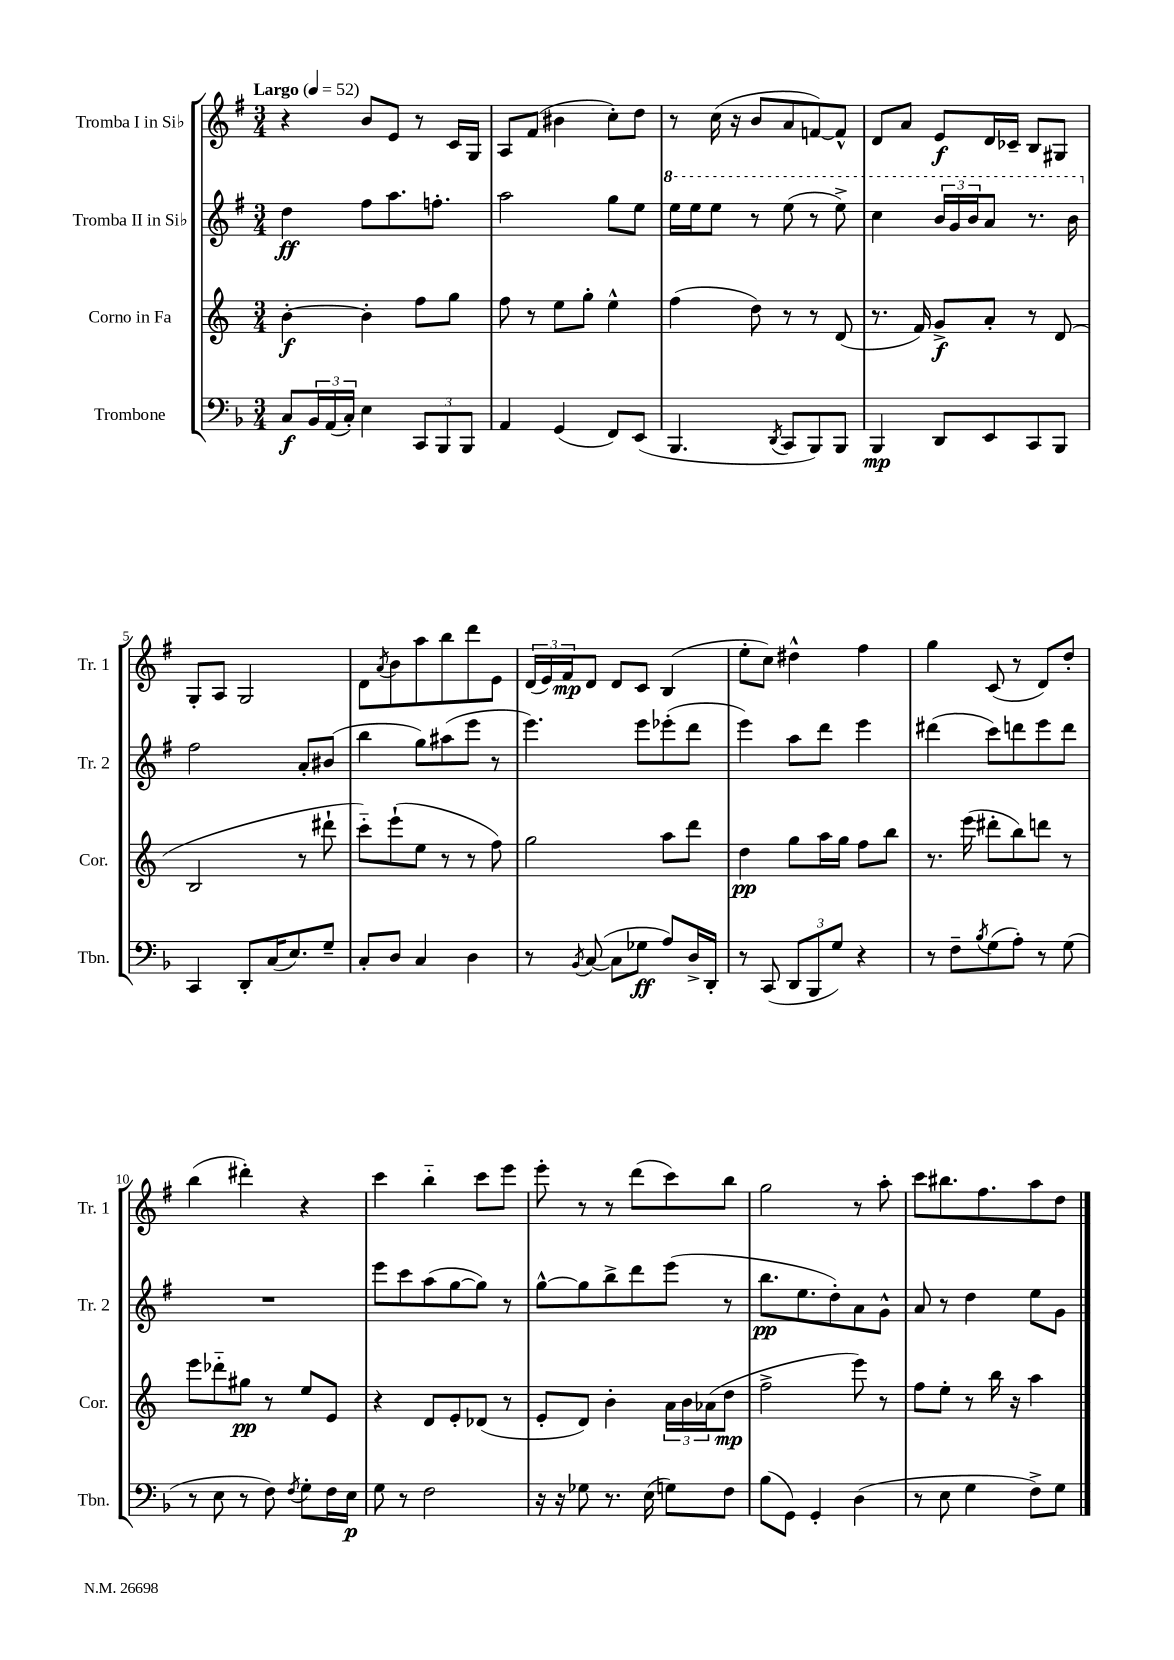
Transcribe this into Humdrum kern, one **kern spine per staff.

**kern	**dynam	**kern	**dynam	**kern	**dynam	**kern	**dynam
*part4	*part4	*part3	*part3	*part2	*part2	*part1	*part1
*staff4	*staff4	*staff3	*staff3	*staff2	*staff2	*staff1	*staff1
*I"Trombone	*	*I"Corno in Fa	*	*I"Tromba II in Si♭	*	*I"Tromba I in Si♭	*
*I'Tbn.	*	*I'Cor.	*	*I'Tr. 2	*	*I'Tr. 1	*
*clefF4	*	*clefG2	*	*clefG2	*	*clefG2	*
*k[b-]	*	*k[]	*	*k[f#]	*	*k[f#]	*
*M3/4	*	*M3/4	*	*M3/4	*	*M3/4	*
*MM52	*	*MM52	*	*MM52	*	*MM52	*
=1	=1	=1	=1	=1	=1	=1	=1
!	!	!	!	!	!	!LO:TX:a:B:t=Largo	!
8C/L	f	[4b'\	f	4dd\	ff	4r	.
24BB-/L	.	.	.	.	.	.	.
(24AA/	.	.	.	.	.	.	.
24C'/JJ)	.	.	.	.	.	.	.
4E\	.	4b'\]	.	8ff#\L	.	8b/L	.
.	.	.	.	8.aa\	.	8e/J	.
12CC/L	.	8ff\L	.	.	.	8r	.
.	.	.	.	8.ffn'\J	.	.	.
12BBB-/	.	.	.	.	.	.	.
.	.	8gg\J	.	.	.	16c/LL	.
12BBB-/J	.	.	.	.	.	.	.
.	.	.	.	.	.	16G/JJ	.
=2	=2	=2	=2	=2	=2	=2	=2
4AA/	.	8ff\	.	2aa\	.	8A/L	.
.	.	8r	.	.	.	(8f#/J	.
(4GG/	.	8ee\L	.	.	.	4b#X\	.
.	.	8gg'\J	.	.	.	.	.
8FF/L)	.	4ee^^\	.	8gg\L	.	8cc'\L)	.
(8EE/J	.	.	.	8ee\J	.	8dd\J	.
=3	=3	=3	=3	=3	=3	=3	=3
*	*	*	*	*8va	*	*	*
4.BBB-/	.	(4ff\	.	16eee\LL	.	8r	.
.	.	.	.	16eee\J	.	.	.
.	.	.	.	8eee\J	.	(16cc\	.
.	.	.	.	.	.	16r	.
.	.	8dd\)	.	8r	.	8b/L	.
8qDD/	.	.	.	.	.	.	.
8CC/L	.	8r	.	(8eee\	.	8a/	.
8BBB-/)	.	8r	.	8r	.	[8fn/)	.
8BBB-/J	.	(8d/	.	8eee^\)	.	8f^^/J]	.
=4	=4	=4	=4	=4	=4	=4	=4
4BBB-/	mp	8.r	.	4ccc\	.	8d/L	.
.	.	.	.	.	.	8a/J	.
.	.	16f/)	.	.	.	.	.
8DD/L	.	8g^/L	f	24bb/LL	.	8e/L	f
.	.	.	.	24gg/	.	.	.
.	.	.	.	24bb/J	.	.	.
8EE/	.	8a'/J	.	8aa/J	.	16d/L	.
.	.	.	.	.	.	16c-X~/JJ	.
8CC/	.	8r	.	8.r	.	8B/L	.
8BBB-/J	.	(8d/	.	.	.	8G#X/J	.
.	.	.	.	16bb\	.	.	.
!!LO:LB:g=z
=5	=5	=5	=5	=5	=5	=5	=5
*	*	*	*	*X8va	*	*	*
4CC/	.	2B/	.	2ff#\	.	8G'/L	.
.	.	.	.	.	.	8A/J	.
8DD'/L	.	.	.	.	.	2G/	.
(16C/K	.	.	.	.	.	.	.
8.E/)	.	.	.	.	.	.	.
.	.	8r	.	8a'/L	.	.	.
8G~/J	.	8ddd#X`\	.	(8b#X/J	.	.	.
=6	=6	=6	=6	=6	=6	=6	=6
8C'/L	.	8ccc\L)	.	4bb\	.	8d\L	.
.	.	.	.	.	.	8qa/	.
8D/J	.	(8eee`\	.	.	.	8b\	.
4C/	.	8ee\J	.	8gg\L)	.	8aa\	.
.	.	8r	.	(8aa#X\	.	8bb\	.
4D\	.	8r	.	8eee\J	.	8ddd\	.
.	.	8ff\)	.	8r	.	8e\J	.
=7	=7	=7	=7	=7	=7	=7	=7
8r	.	2gg\	.	4.eee\)	.	(24d/LL	.
.	.	.	.	.	.	24e/)	.
.	.	.	.	.	.	24f#/J	mp
8qBB-/	.	.	.	.	.	.	.
([8C/	.	.	.	.	.	8d/J	.
8C\L]	.	.	.	.	.	8d/L	.
8G-X\J	ff	.	.	8eee\L	.	8c/J	.
8A/L)	.	8aa\L	.	(8eee-X'\	.	(4B/	.
16D^/L	.	8ddd\J	.	8ddd\J	.	.	.
16DD'/JJ	.	.	.	.	.	.	.
=8	=8	=8	=8	=8	=8	=8	=8
8r	.	4dd\	pp	4eee\)	.	8ee'\L	.
(8CC/	.	.	.	.	.	8cc\J)	.
12DD/L	.	8gg\L	.	8aa\L	.	4dd#X^^\	.
12BBB-/	.	.	.	.	.	.	.
.	.	16aa\L	.	8ddd\J	.	.	.
12G/J)	.	.	.	.	.	.	.
.	.	16gg\JJ	.	.	.	.	.
4r	.	8ff\L	.	4eee\	.	4ff#\	.
.	.	8bb\J	.	.	.	.	.
=9	=9	=9	=9	=9	=9	=9	=9
8r	.	8.r	.	(4ddd#X\	.	4gg\	.
8F~\L	.	.	.	.	.	.	.
.	.	(16eee\	.	.	.	.	.
8qB-/	.	.	.	.	.	.	.
(8G\	.	8ddd#X'\L	.	8ccc\L)	.	(8c/	.
8A'\J)	.	8bb\)	.	8dddn\	.	8r	.
8r	.	8dddn\J	.	8eee\	.	8d/L)	.
(8G\	.	8r	.	8ddd\J	.	8dd'/J	.
!!LO:LB:g=z
=10	=10	=10	=10	=10	=10	=10	=10
8r	.	8eee\L	.	2.r	.	(4bb\	.
8E\	.	8ddd-X\	.	.	.	.	.
8r	.	8gg#X\J	pp	.	.	4ddd#X'\)	.
8F\)	.	8r	.	.	.	.	.
8qF/	.	.	.	.	.	.	.
8G'\L	.	8ee/L	.	.	.	4r	.
16F\L	.	8e/J	.	.	.	.	.
16E\JJ	p	.	.	.	.	.	.
=11	=11	=11	=11	=11	=11	=11	=11
8G\	.	4r	.	8eee\L	.	4ccc\	.
8r	.	.	.	8ccc\	.	.	.
2F\	.	8d/L	.	(8aa\	.	4bb\	.
.	.	8e'/	.	[8gg\	.	.	.
.	.	(8d-X/J	.	8gg\J])	.	8ccc\L	.
.	.	8r	.	8r	.	8eee\J	.
=12	=12	=12	=12	=12	=12	=12	=12
16r	.	8e'/L	.	[8gg^^\L	.	8eee'\	.
16r	.	.	.	.	.	.	.
8G-X\	.	8d/J)	.	8gg\]	.	8r	.
8.r	.	4b'\	.	8bb^\	.	8r	.
.	.	.	.	8ddd\	.	(8ddd\L	.
(16E\	.	.	.	.	.	.	.
8Gn\L)	.	24a\LL	.	(8eee\J	.	8ccc\)	.
.	.	24b\	.	.	.	.	.
.	.	(24a-X\J	.	.	.	.	.
8F\J	.	8dd\J	mp	8r	.	8bb\J	.
=13	=13	=13	=13	=13	=13	=13	=13
(8B-\L	.	2ff^\	.	8.bb\L	pp	2gg\	.
8GG\J)	.	.	.	.	.	.	.
.	.	.	.	8.ee\	.	.	.
4GG'/	.	.	.	.	.	.	.
.	.	.	.	8dd'\)	.	.	.
(4D\	.	8eee\)	.	8a\	.	8r	.
.	.	8r	.	8g^^\J	.	8aa'\	.
=14	=14	=14	=14	=14	=14	=14	=14
8r	.	8ff\L	.	8a/	.	8ccc\L	.
8E\	.	8ee'\J	.	8r	.	8.bb#X\	.
4G\	.	8r	.	4dd\	.	.	.
.	.	.	.	.	.	8.ff#\	.
.	.	16bb\	.	.	.	.	.
.	.	16r	.	.	.	.	.
8F^\L)	.	4aa\	.	8ee\L	.	8aa\	.
8G\J	.	.	.	8g\J	.	8dd\J	.
==	==	==	==	==	==	==	==
*-	*-	*-	*-	*-	*-	*-	*-
